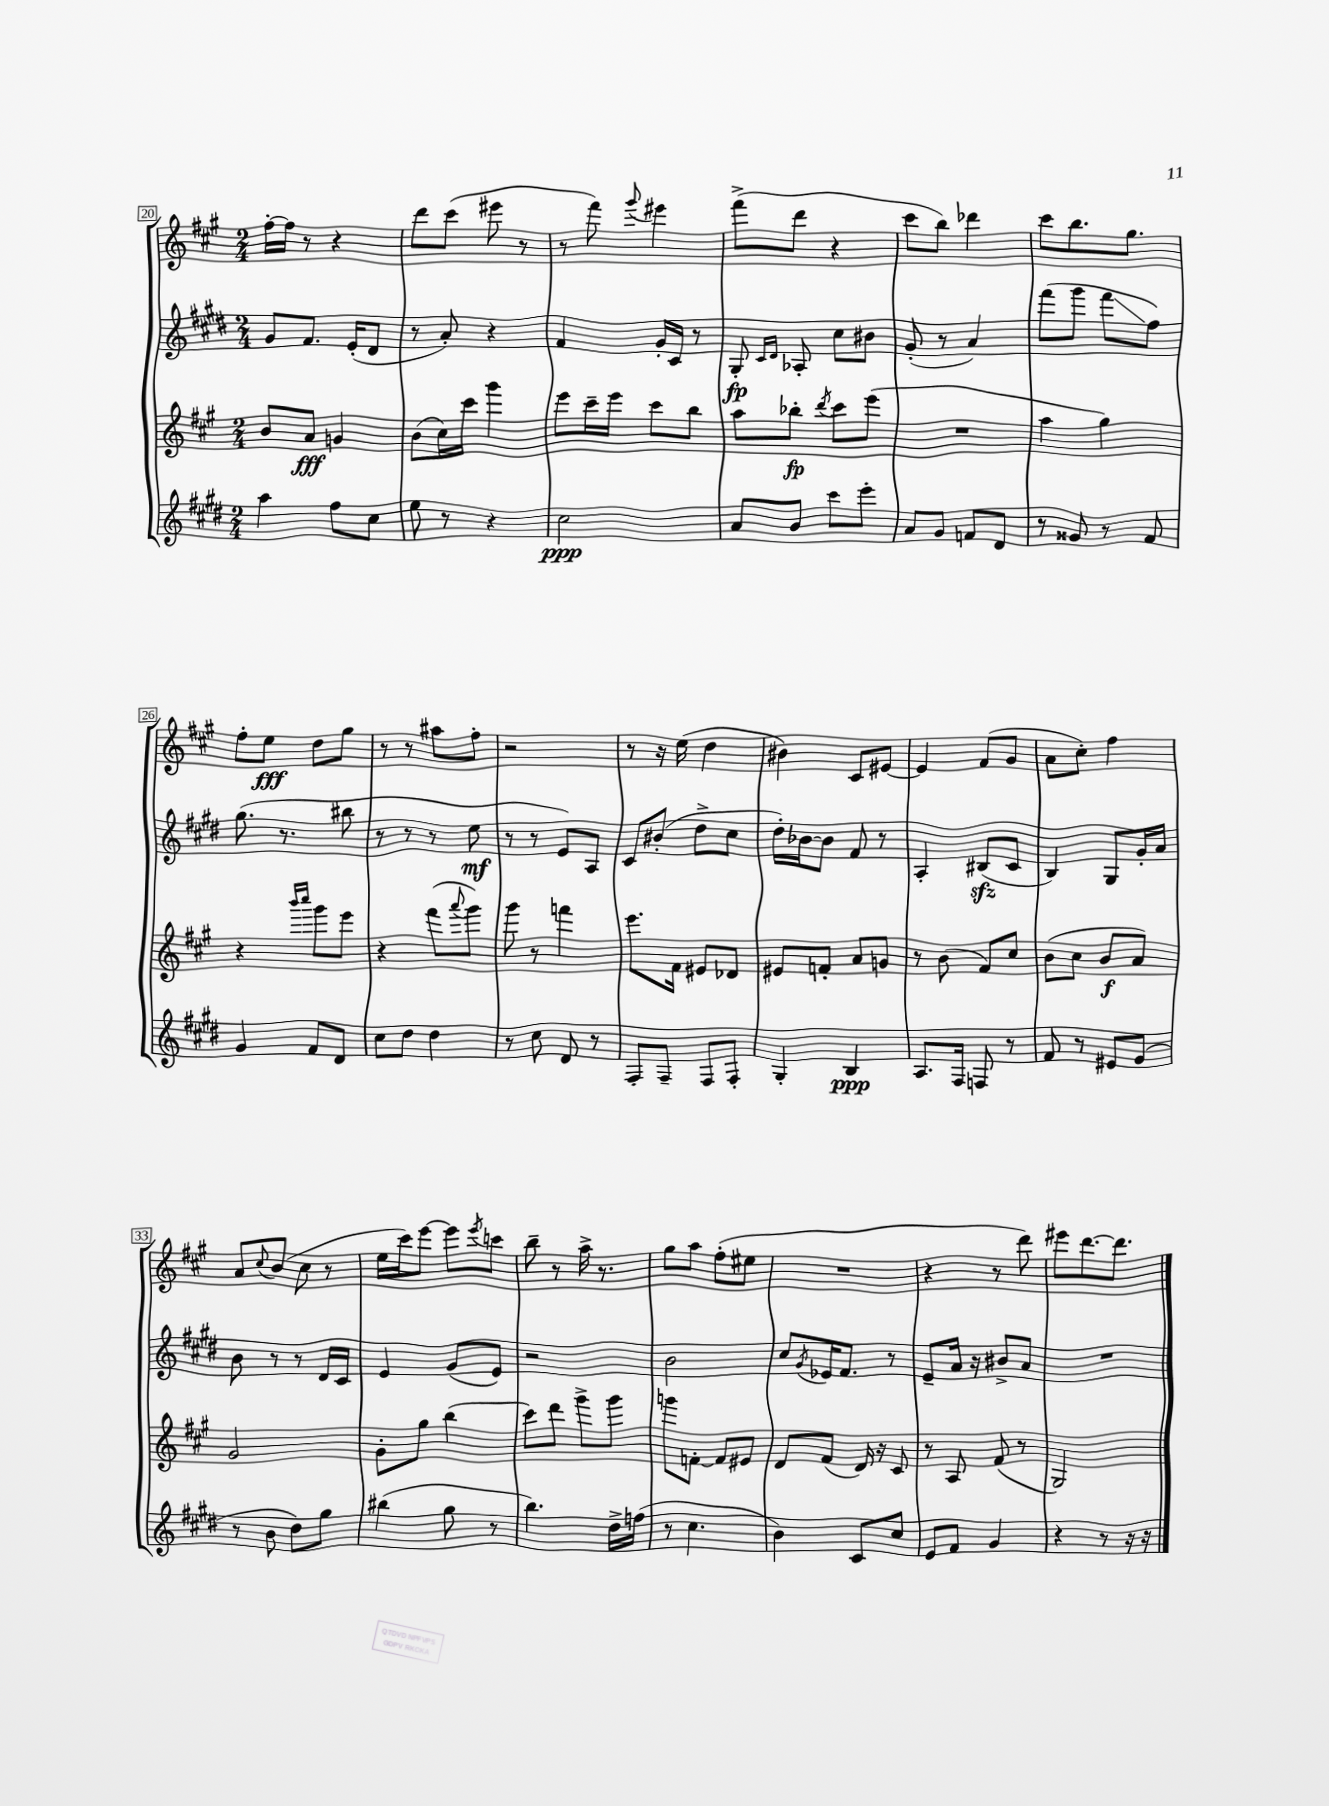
<<
\new StaffGroup <<
\new Staff = "s0" {
    \clef treble \key a \major \numericTimeSignature \time 2/4
    fis''16~-. fis''16 r8 r4 |
    d'''8 cis'''8( eis'''8 r8 |
    r8 fis'''8) \appoggiatura { gis'''8 } eis'''4 |
    fis'''8->( d'''8 r4 |
    cis'''8 b''8) des'''4 |
    cis'''8 b''8. gis''8. |
    fis''8-. e''8\fff d''8 gis''8 |
    r8 r8 ais''8 fis''8-. |
    r2 |
    r8 r16 e''16( d''4 |
    bis'4) cis'8 eis'8~ |
    eis'4 fis'8( gis'8 |
    a'8 cis''8-.) fis''4 |
    a'8 \appoggiatura { cis''8 } b'8( cis''8 r8 |
    e''16 cis'''16) e'''8~ e'''8 \acciaccatura { e'''8 } c'''8 |
    b''8-- r8 a''16-> r8. |
    gis''8 a''8 fis''8-.( eis''8 |
    R2 |
    r4 r8 d'''8) |
    eis'''8 d'''8.~ d'''8. \bar "|." |
}
\new Staff = "s1" {
    \clef treble \key e \major \numericTimeSignature \time 2/4
    gis'8 fis'8. e'16-.( dis'8 |
    r8 a'8-.) r4 |
    fis'4 gis'16-. cis'16 r8 |
    gis8-.\fp \grace { cis'16 dis'16 } aes8-. cis''8 bis'8 |
    gis'8-.( r8 a'4) |
    fis'''8( gis'''8 fis'''8\glissando fis''8) |
    gis''8.( r8. bis''8 |
    r8 r8 r8 e''8\mf |
    r8 r8 e'8) a8 |
    cis'8 bis'8-.( dis''8-> cis''8 |
    dis''16-.) bes'16~ bes'8 fis'8 r8 |
    a4-. bis8\sfz( cis'8 |
    b4) gis8 gis'16-. a'16 |
    b'8 r8 r8 dis'16 cis'16 |
    e'4 gis'8( e'8) |
    r2 |
    b'2 |
    cis''8 \acciaccatura { gis'8 } ees'16 fis'8. r8 |
    e'8-- a'16 r16 bis'8-> a'8 |
    R2 \bar "|." |
}
\new Staff = "s2" {
    \clef treble \key a \major \numericTimeSignature \time 2/4
    b'8 a'8\fff g'4 |
    b'8( cis''16) cis'''16 gis'''4 |
    e'''8 cis'''16-- e'''16 cis'''8 b''8 |
    a''8 bes''8-.\fp \acciaccatura { d'''8 } cis'''8 e'''8( |
    R2 |
    a''4 gis''4) |
    r4 \grace { b'''16 cis''''16 } gis'''8 e'''8 |
    r4 fis'''8( \appoggiatura { a'''8 } gis'''8) |
    gis'''8 r8 f'''4 |
    e'''8. fis'16 eis'8 des'8 |
    eis'8 f'8-. a'8 g'8 |
    r8 b'8( fis'8) cis''8 |
    b'8( cis''8 b'8\f a'8) |
    gis'2 |
    gis'8-. gis''8 b''4( |
    cis'''8) d'''8 gis'''8-> gis'''8 |
    g'''8 f'8~-. f'8 eis'8 |
    d'8 fis'8( d'16) r16 cis'8 |
    r8 a8 fis'8( r8 |
    gis2) \bar "|." |
}
\new Staff = "s3" {
    \clef treble \key e \major \numericTimeSignature \time 2/4
    a''4 fis''8 cis''8 |
    e''8 r8 r4 |
    cis''2\ppp |
    a'8 b'8 cis'''8 e'''8-. |
    a'8 gis'8 f'8 dis'8 |
    r8 gisis'8 r8 fis'8 |
    gis'4 fis'8 dis'8 |
    cis''8 dis''8 dis''4 |
    r8 cis''8 dis'8 r8 |
    fis8-. fis8-- fis8 fis8-. |
    gis4-. b4\ppp |
    a8. fis16 f8 r8 |
    fis'8 r8 eis'8 gis'8( |
    r8 b'8 dis''8) gis''8 |
    bis''4( gis''8 r8 |
    b''4.) dis''16-> f''16( |
    r8 cis''4. |
    b'4) cis'8 cis''8 |
    e'8 fis'8 gis'4 |
    r4 r8 r16 r16 \bar "|." |
}
>>
>>
\layout { \context { \Score currentBarNumber = #20 \override BarNumber.stencil = #(make-stencil-boxer 0.1 0.3 ly:text-interface::print) } }
